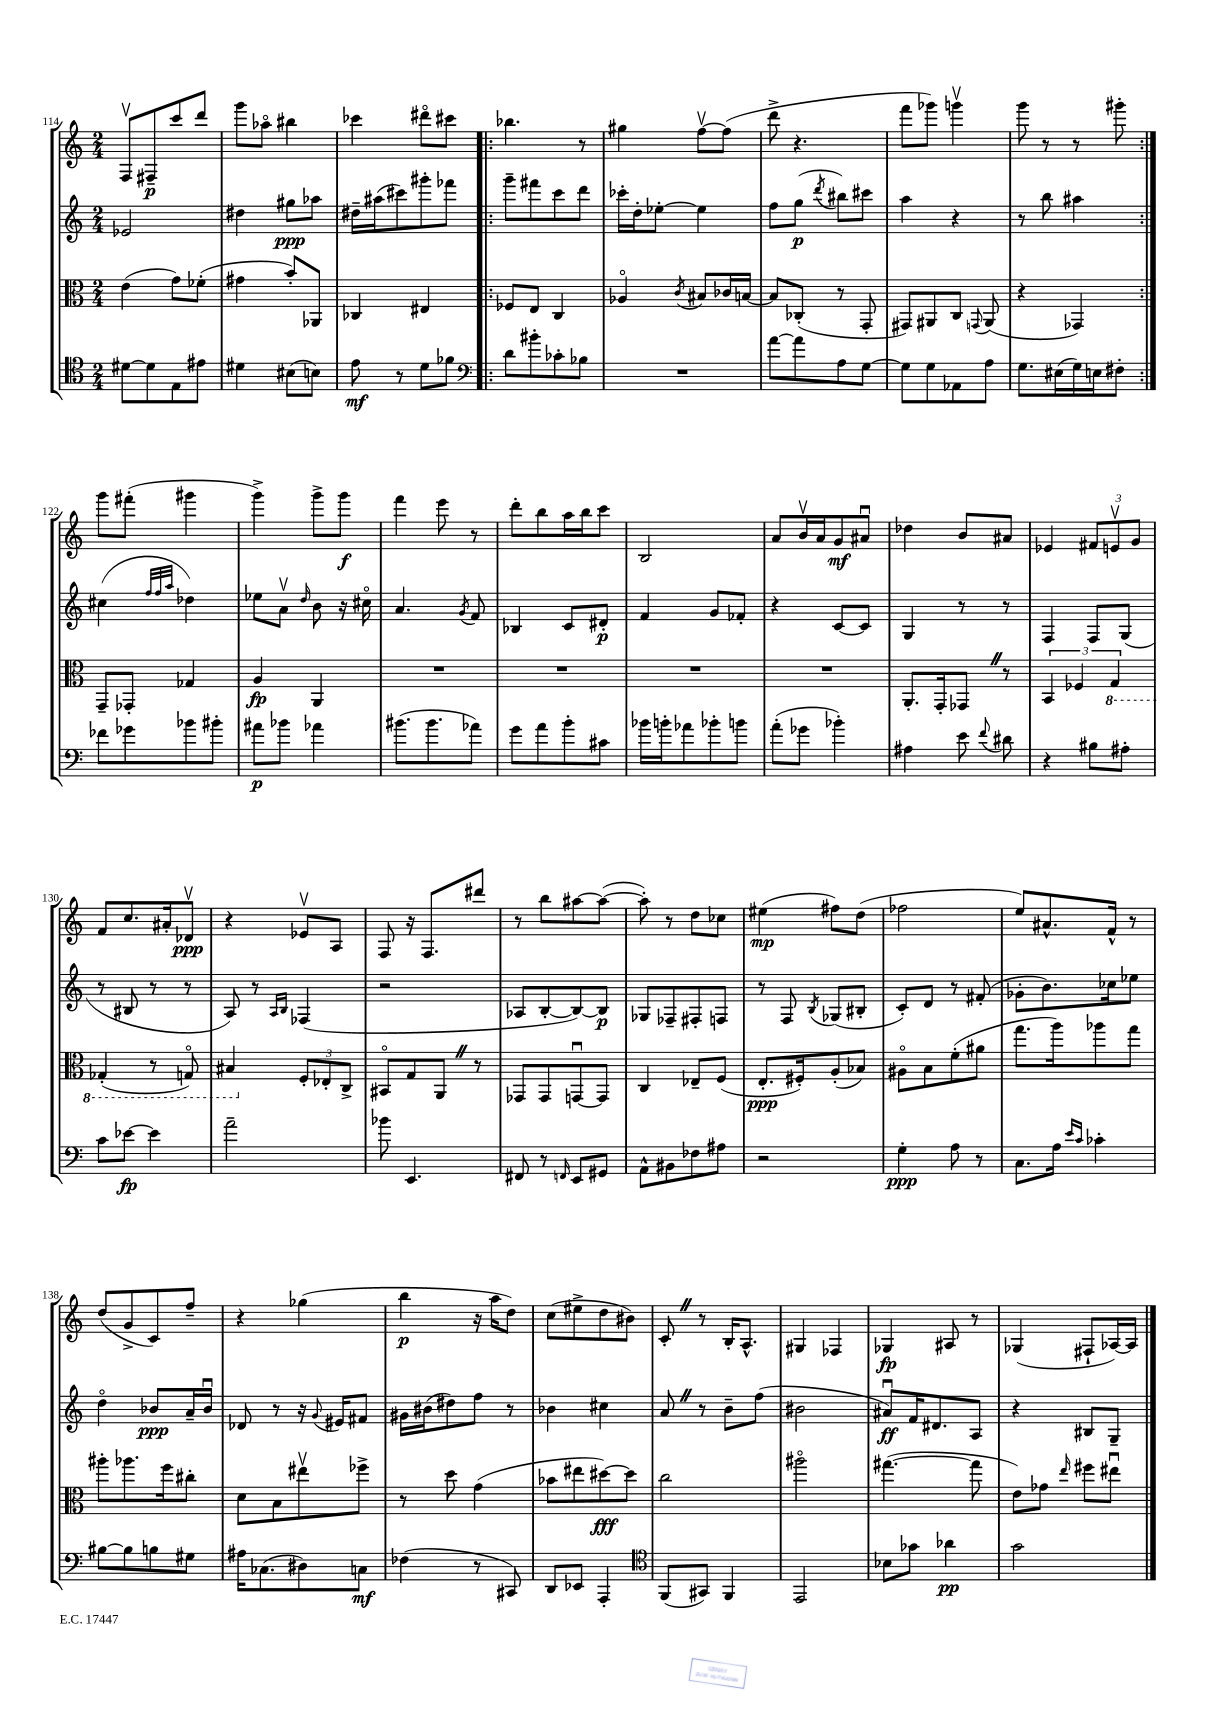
<<
\new StaffGroup <<
\new Staff = "s0" {
    \clef treble \key c \major \numericTimeSignature \time 2/4
    \autoBeamOff f8[\upbow fis8--\p c'''8 d'''8] |
    g'''8[ aes''8]\flageolet bis''4 |
    ces'''4 dis'''8[\flageolet cis'''8] |
    \repeat volta 2 { bes''4. r8 |
    gis''4 f''8[~\upbow f''8]( |
    d'''8-> r4. |
    f'''8[ ges'''8]) g'''4\upbow |
    g'''8 r8 r8 gis'''8-. | }
    g'''8[ fis'''8]-.( gis'''4 |
    g'''4->) g'''8[-> g'''8]\f |
    f'''4 e'''8 r8 |
    d'''8[-. b''8 a''16 b''16 c'''8] |
    b2 |
    a'8[ b'16\upbow a'16 g'8\mf ais'8]\downbow |
    des''4 b'8[ ais'8] |
    ees'4 \tuplet 3/2 { fis'8[ e'8\upbow g'8] } |
    f'8[ c''8. ais'16-. des'8]\upbow\ppp |
    r4 ees'8[\upbow a8] |
    f8 r16 f8.[ dis'''8] |
    r8 b''8[ ais''8~ ais''8]~( |
    ais''8-.) r8 d''8[ ces''8] |
    eis''4\mp( fis''8[) d''8]( |
    fes''2 |
    e''8[) ais'8.-^ f'16]-^ r8 |
    d''8[( g'8-> c'8) f''8]-- |
    r4 ges''4( |
    b''4\p r16 a''16[ d''8]) |
    c''8[( eis''8-> d''8 bis'8]) |
    c'8-. \once \override BreathingSign.text = \markup { \musicglyph "scripts.caesura.straight" } \breathe r8 b16[-. a8.]-^ |
    gis4 fes4 |
    ges4\fp ais8 r8 |
    ges4( fis8[-! aes16~) aes16] \bar "|." |
}
\new Staff = "s1" {
    \clef treble \key c \major \numericTimeSignature \time 2/4
    \autoBeamOff ees'2 |
    dis''4 gis''8[\ppp aes''8] |
    dis''16[-- ais''16( cis'''8) gis'''8-. fes'''8] |
    \repeat volta 2 { g'''8[-- fis'''8 c'''8 d'''8] |
    ces'''16[-. d''16-. ees''8]~-. ees''4 |
    f''8[ g''8]\p( \acciaccatura { d'''8 } bis''8[) cis'''8] |
    a''4 r4 |
    r8 b''8 ais''4 | }
    cis''4( \grace { f''32[ f''32 a''32] } des''4) |
    ees''8[ a'8]\upbow \grace { d''16 } b'8 r16 cis''16\flageolet |
    a'4. \acciaccatura { g'8 } f'8 |
    bes4 c'8[ dis'8]-.\p |
    f'4 g'8[ fes'8]-. |
    r4 c'8[~ c'8] |
    g4 r8 r8 |
    f4 f8[ g8]( |
    r8 bis8 r8 r8 |
    a8) r8 \grace { a16[ b16] } fes4( |
    r2 |
    aes8[ b8~-. b8~) b8]\p |
    ges8[ fes8-- fis8-. f8] |
    r8 f8 \acciaccatura { b8 } ges8[( bis8]-. |
    c'8[-.) d'8] r8 fis'8-.( |
    ges'8[-. b'8.) ces''16 ees''8] |
    d''4\flageolet bes'8[\ppp a'16-- bes'16]\downbow |
    des'8 r8 r16 \appoggiatura { g'8 } eis'16[ fis'8] |
    gis'16[ bis'16( dis''8) f''8] r8 |
    bes'4 cis''4 |
    a'8 \once \override BreathingSign.text = \markup { \musicglyph "scripts.caesura.straight" } \breathe r8 b'8[-- f''8]( |
    bis'2 |
    ais'8[\downbow\ff) f'16 dis'8. a8] |
    r4 bis8[ g8]-- \bar "|." |
}
\new Staff = "s2" {
    \clef alto \key c \major \numericTimeSignature \time 2/4
    \autoBeamOff e'4( g'8[) fes'8]-.( |
    gis'4 b'8[-.) aes,8] |
    ces4 eis4 |
    \repeat volta 2 { fes8[ e8] c4 |
    aes4\flageolet \acciaccatura { c'8 } bis8[ ces'16 b16]~ |
    b8[ ces8]-.( r8 g,8-. |
    gis,8[) ais,8 c8] \appoggiatura { g,8 } ais,8( |
    r4 ges,4) | }
    g,8[-- ges,8]-. ges4 |
    a4\fp a,4 |
    R2 |
    R2 |
    R2 |
    R2 |
    a,8.[-. g,16-. ges,8] \once \override BreathingSign.text = \markup { \musicglyph "scripts.caesura.straight" } \breathe r8 |
    \tuplet 3/2 { b,4 fes4 \ottava #-1 g,4 } |
    ges,4-.( r8 g,8\flageolet) |
    bis,4 \ottava #0 \tuplet 3/2 { f8[-. ees8-. c8]-> } |
    bis,8[\flageolet g8 a,8] \once \override BreathingSign.text = \markup { \musicglyph "scripts.caesura.straight" } \breathe r8 |
    ges,8[ ges,8 g,8~\downbow g,8] |
    c4 ees8[-- f8]( |
    e8.[-.\ppp fis16-.) a8-.( bes8]) |
    ais8[\flageolet b8 f'8-.( ais'8] |
    g''8.[ a''16) aes''8 g''8] |
    ais''8[-. aes''8. f''16 cis''8]-. |
    d'8[ b8 eis''8\upbow fes''8]-> |
    r8 d''8 g'4( |
    bes'8[ eis''8 dis''8~\fff) dis''8] |
    c''2 |
    ais''2\flageolet |
    gis''4.~( gis''8 |
    e'8[) ges'8] \grace { e''16 } fis''8[ eis''8]\downbow \bar "|." |
}
\new Staff = "s3" {
    \clef tenor \key c \major \numericTimeSignature \time 2/4
    \autoBeamOff dis'8[~ dis'8 e8 eis'8] |
    dis'4 bis8[( b8]) |
    e'8\mf r8 d'8[ fes'8] |
    \repeat volta 2 { \clef bass d'8[ bis'8-. ces'8-. bes8] |
    R2 |
    a'8[~ a'8 a8 g8]~ |
    g8[ g8 aes,8 a8] |
    g8.[ eis16( g16) e16 fis8]-. | }
    fes'8[ ges'8 bes'8 bis'8]-. |
    ais'8[\p bes'8] aes'4 |
    bis'8.[( bis'8. aes'8]) |
    g'8[ a'8 b'8-. cis'8] |
    bes'16[ b'16-. aes'8 bes'8-. b'8] |
    a'8[-.( ges'8] bes'4-.) |
    ais4 e'8 \appoggiatura { f'8 } dis'8 |
    r4 bis8[ ais8]-. |
    c'8[ ees'8]~\fp ees'4 |
    a'2-- |
    bes'8 e,4. |
    fis,8 r8 \grace { f,16 } e,8[ gis,8] |
    a,8[-^ bis,8 fes8 ais8] |
    r2 |
    g4-.\ppp a8 r8 |
    c8.[ a16] \grace { e'16[ c'16] } ces'4-. |
    bis8[~ bis8 b8 gis8] |
    ais16[ ces8.( dis8) c8]\mf |
    fes4( r8 cis,8) |
    d,8[ ees,8] a,,4-. |
    \clef tenor f,8[( gis,8]) f,4 |
    e,2 |
    bes8[ ges'8] aes'4\pp |
    g'2 \bar "|." |
}
>>
>>
\layout { \context { \Score currentBarNumber = #114 } }
